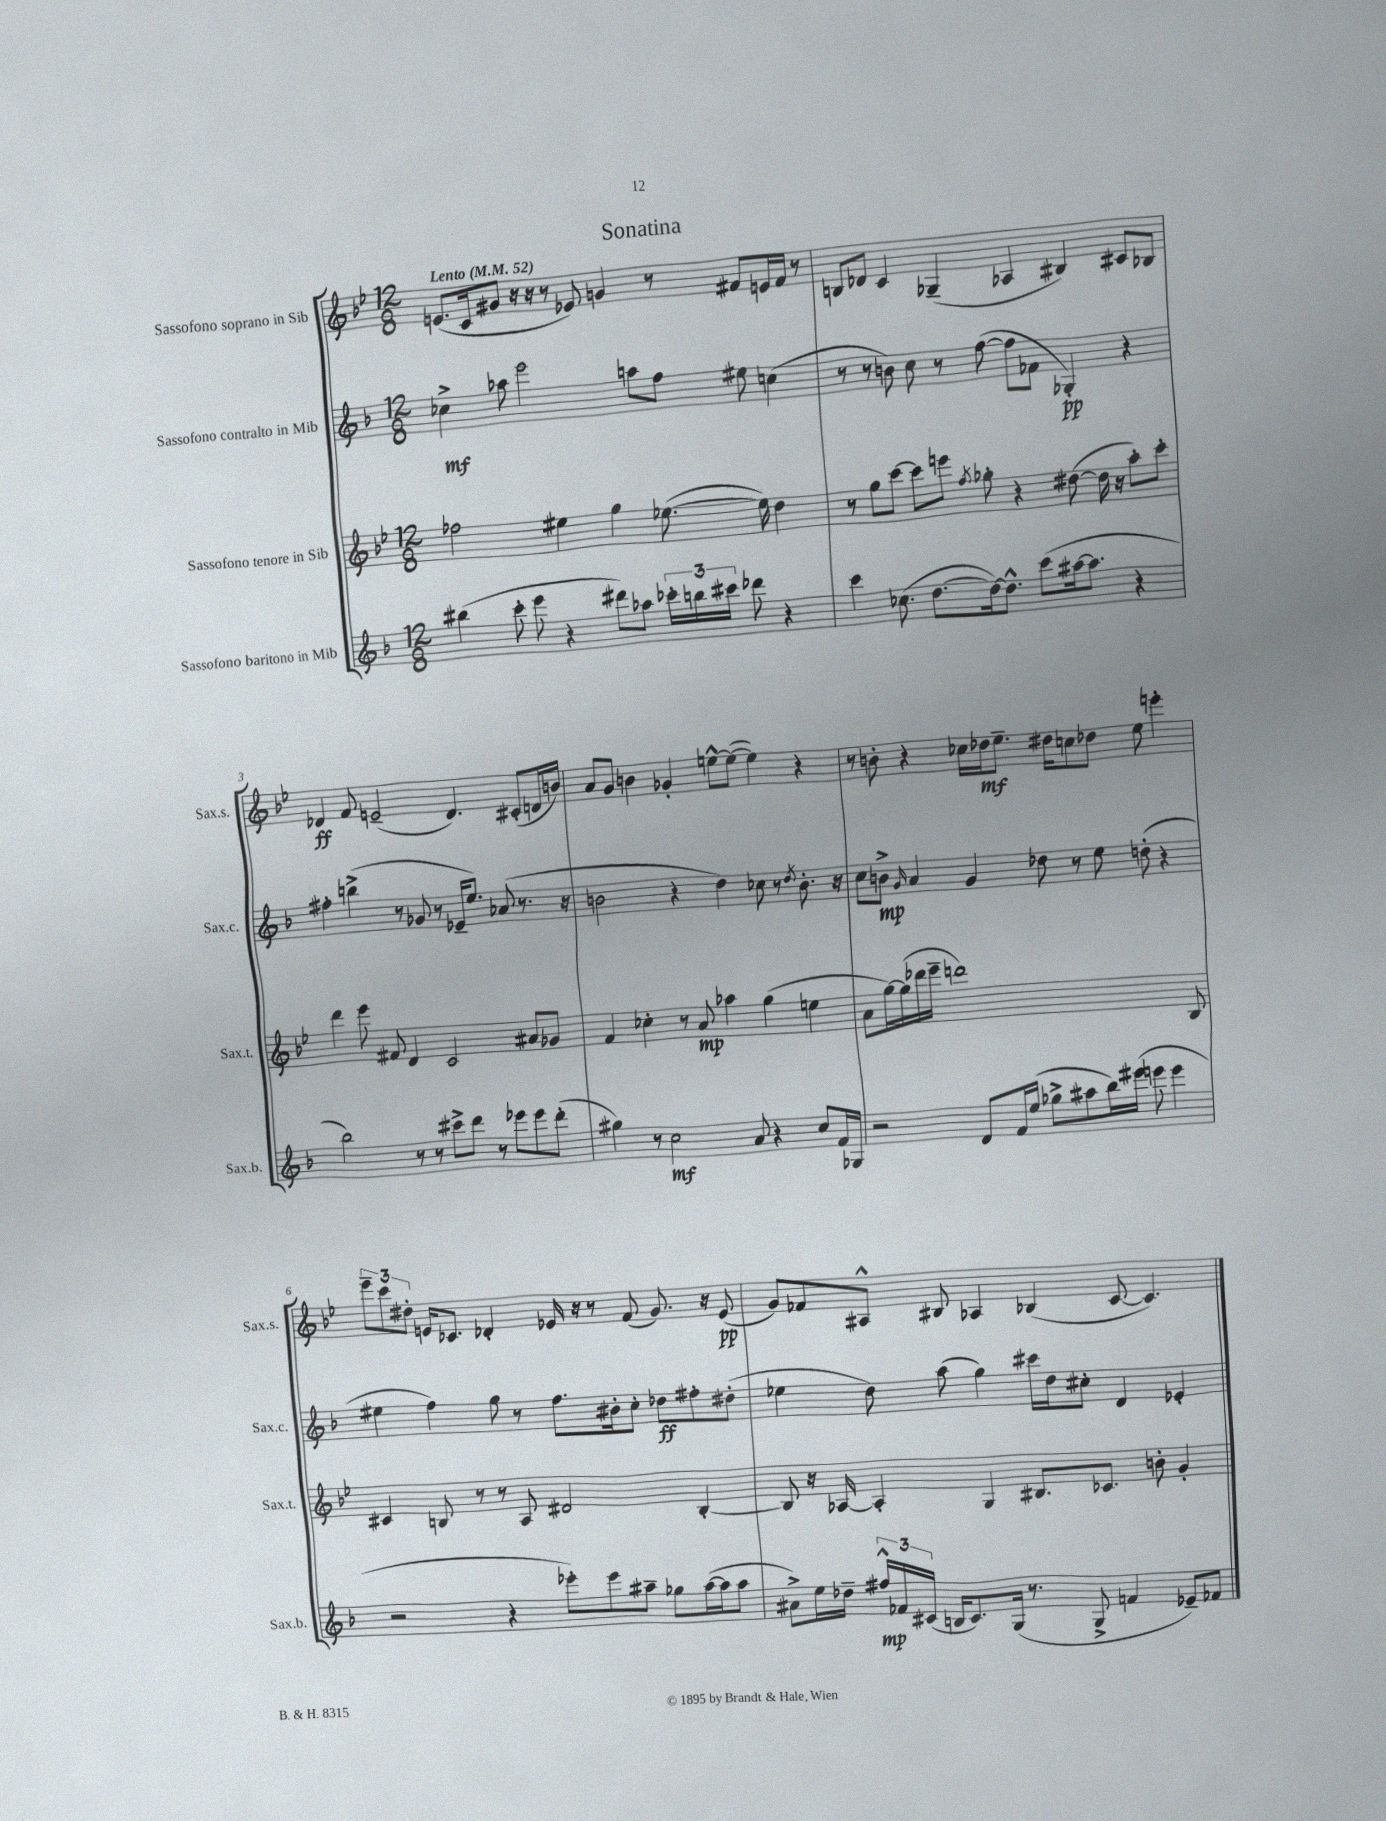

**kern	**dynam	**kern	**dynam	**kern	**dynam	**kern	**dynam
*part4	*part4	*part3	*part3	*part2	*part2	*part1	*part1
*staff4	*staff4	*staff3	*staff3	*staff2	*staff2	*staff1	*staff1
*I"Sassofono baritono in Mib	*	*I"Sassofono tenore in Sib	*	*I"Sassofono contralto in Mib	*	*I"Sassofono soprano in Sib	*
*I'Sax.b.	*	*I'Sax.t.	*	*I'Sax.c.	*	*I'Sax.s.	*
*clefG2	*	*clefG2	*	*clefG2	*	*clefG2	*
*k[b-]	*	*k[b-e-]	*	*k[b-]	*	*k[b-e-]	*
*M12/8	*	*M12/8	*	*M12/8	*	*M12/8	*
*MM52	*	*MM52	*	*MM52	*	*MM52	*
=1	=1	=1	=1	=1	=1	=1	=1
!	!	!	!	!	!	!LO:TX:a:B:t=Lento	!
(4bb#X\	.	2ff-X\	.	4cc-X^\	mf	(8.en/L	.
.	.	.	.	.	.	16c/k	.
8ccc'\	.	.	.	8aa-X\	.	8g#X/J	.
8eee\	.	.	.	2eee\	.	16r	.
.	.	.	.	.	.	16r	.
4r	.	4ee#X\	.	.	.	8r	.
.	.	.	.	.	.	8e-X/)	.
8ddd#X\L)	.	4gg\	.	.	.	4gn/	.
8aa-X\J	.	.	.	8aan\L	.	.	.
24ccc-X'\LL	.	([8.ee-X\	.	8ff\J	.	8r	.
24bbn\	.	.	.	.	.	.	.
24ccc#X\JJ	.	.	.	.	.	.	.
8ddd-X\	.	.	.	8ee#X\	.	8f#X/L	.
.	.	16ee-\])	.	.	.	.	.
4r	.	4dd\	.	(4ccn\	.	16en/L	.
.	.	.	.	.	.	16f#/JJ	.
.	.	.	.	.	.	8r	.
=2	=2	=2	=2	=2	=2	=2	=2
4ccc\	.	8r	.	8r	.	8Bn/L	.
.	.	8gg\L	.	8r	.	8d-X/J	.
(8.cc-X\	.	[8ccc\J	.	8bn\)	.	4c/	.
.	.	8ccc\L]	.	8cc\	.	.	.
[8.dd\L	.	.	.	.	.	.	.
.	.	8eeen\J	.	8r	.	(4G-X~/	.
.	.	8qff/	.	.	.	.	.
16dd\k_)	.	8gg-X'\	.	([8ff\	.	.	.
8.dd^^\J]	.	.	.	.	.	.	.
.	.	4r	.	8ff\L]	.	4A-X/	.
(8ccc\L	.	.	.	8f-X\J	.	.	.
[16aa#X\k	.	([8dd#X\	.	4G-X'/)	pp	4B#X/)	.
8.aa#\J]	.	.	.	.	.	.	.
.	.	16dd#\]	.	.	.	.	.
.	.	16r	.	.	.	.	.
4r	.	8aa'\L)	.	4r	.	8c#X/L	.
.	.	8ccc'\J	.	.	.	8B-X/J	.
!!LO:LB:g=z
=3	=3	=3	=3	=3	=3	=3	=3
2bb-\)	.	4ddd\	.	4ff#X'\	.	4d-X/	ff
.	.	8eee-\	.	(4bbn^\	.	8f/	.
.	.	8f#X/	.	.	.	(2en~/	.
8r	.	4d/	.	8r	.	.	.
8r	.	.	.	8g-X/	.	.	.
8ccc#X^\L	.	2c/	.	8r	.	.	.
8ddd\J	.	.	.	16e-X~/KL	.	4.d-/)	.
.	.	.	.	8.ee/J)	.	.	.
8r	.	.	.	.	.	.	.
8eee-X\L	.	.	.	(8a-X/	.	.	.
8eee-\	.	8a#X/L	.	8.r	.	(8c#X'/L	.
(8ddd'\J	.	8g-X/J	.	.	.	16dn/L	.
.	.	.	.	16r	.	16bn/JJ)	.
=4	=4	=4	=4	=4	=4	=4	=4
4gg#X\)	.	4f/	.	2bn\	.	8a/L	.
.	.	.	.	.	.	8g/J	.
8r	.	4cc-X'\	.	.	.	4bn\	.
2cc\	mf	.	.	.	.	.	.
.	.	8r	.	4r	.	4g-X'/	.
.	.	8a/	mp	.	.	.	.
.	.	4aa-X\	.	4dd\)	.	[8een^^\L	.
8a/	.	.	.	.	.	(8ee\J_	.
4r	.	(4gg\	.	8cc-X\	.	4ee\])	.
.	.	.	.	8r	.	.	.
.	.	.	.	8qdd/	.	.	.
8cc/L	.	4een\	.	8.b'\	.	4r	.
16f/L	.	.	.	.	.	.	.
16G-X/JJ	.	.	.	16r	.	.	.
=5	=5	=5	=5	=5	=5	=5	=5
2r	.	8a\L	.	8cc\L	.	8r	.
.	.	[16gg\L)	.	8bn^\J	mp	8bn'\	.
.	.	(16gg\]	.	.	.	.	.
.	.	.	.	16qqg/	.	.	.
.	.	16ddd-X\	.	4a/	.	4r	.
.	.	16eee-~\JJ	.	.	.	.	.
.	.	1dddn)	.	.	.	.	.
8d/L	.	.	.	4g/	.	16cc-X\LL	.
.	.	.	.	.	.	16dd-X\J	mf
16f/L	.	.	.	.	.	8.ee-~\J	.
(16ee/JJ	.	.	.	.	.	.	.
8gg-X^\L	.	.	.	8dd-X\	.	.	.
.	.	.	.	.	.	16dd#X\KL	.
8aa#X\	.	.	.	8r	.	8ccn\	.
16bb-\L)	.	.	.	8ee\	.	8dd-X\J	.
(16eee#X\JJ	.	.	.	.	.	.	.
8eeen\	.	.	.	(8ddn'\	.	8ee-\	.
4eee\	.	.	.	4r	.	4eeen'\	.
.	.	8B-/	.	.	.	.	.
!!LO:LB:g=z
=6	=6	=6	=6	=6	=6	=6	=6
2r	.	4c#X/	.	4ee#X\	.	12eee-~\L	.
.	.	.	.	.	.	12ccc\	.
.	.	.	.	.	.	12dd#X'\J	.
.	.	8Bn/	.	4ff\)	.	16en/KL	.
.	.	.	.	.	.	8.c-X/J	.
.	.	8r	.	.	.	.	.
4r	.	8r	.	8gg\	.	4d-X'/	.
.	.	8A/	.	8r	.	.	.
8eee-X'\L)	.	2d#X/	.	8.ff\L	.	16e-X/	.
.	.	.	.	.	.	16r	.
8eee-\	.	.	.	.	.	8r	.
.	.	.	.	16b#X'\k	.	.	.
8aa#X~\J	.	.	.	8cc'\J	.	(8f/	.
8gg-X\L	.	.	.	8dd-X\L	ff	8.g/)	.
([16aa#\L	.	[4B'/	.	8ff#X'\	.	.	.
16aa#\J]	.	.	.	.	.	16r	.
8aa#\J	.	.	.	(8dd#X'\J	.	(8e-/	pp
=7	=7	=7	=7	=7	=7	=7	=7
8a#X^\L)	.	8B/]	.	4ee-X\	.	8g/L)	.
16ee\L	.	16r	.	.	.	8f-X/	.
16dd-X~\JJ	.	[16A-X/	.	.	.	.	.
24ff#X^^/LL	mp	4A-'/]	.	8dd\)	.	8A#X^^/J	.
24f-X/	.	.	.	.	.	.	.
(24c#X/JJ	.	.	.	.	.	.	.
16Bn/KL	.	.	.	(8aa\	.	8B#X/	.
8.c#/)	.	.	.	.	.	.	.
.	.	4G/	.	4gg\)	.	4A-X/	.
(16G/Jk	.	.	.	.	.	.	.
8.r	.	.	.	.	.	.	.
.	.	8.B#X/L	.	16ccc#X\LL	.	(4B-X/	.
.	.	.	.	16dd\J	.	.	.
8G^/	.	.	.	8cc#X'\J	.	.	.
.	.	8.c-X/J	.	.	.	.	.
4fn/	.	.	.	4d/	.	[8c/	.
.	.	8bn'\	.	.	.	4.c/])	.
8e-X~/L)	.	4g'/	.	4e-X'/	.	.	.
8f-X/J	.	.	.	.	.	.	.
==	==	==	==	==	==	==	==
*-	*-	*-	*-	*-	*-	*-	*-
